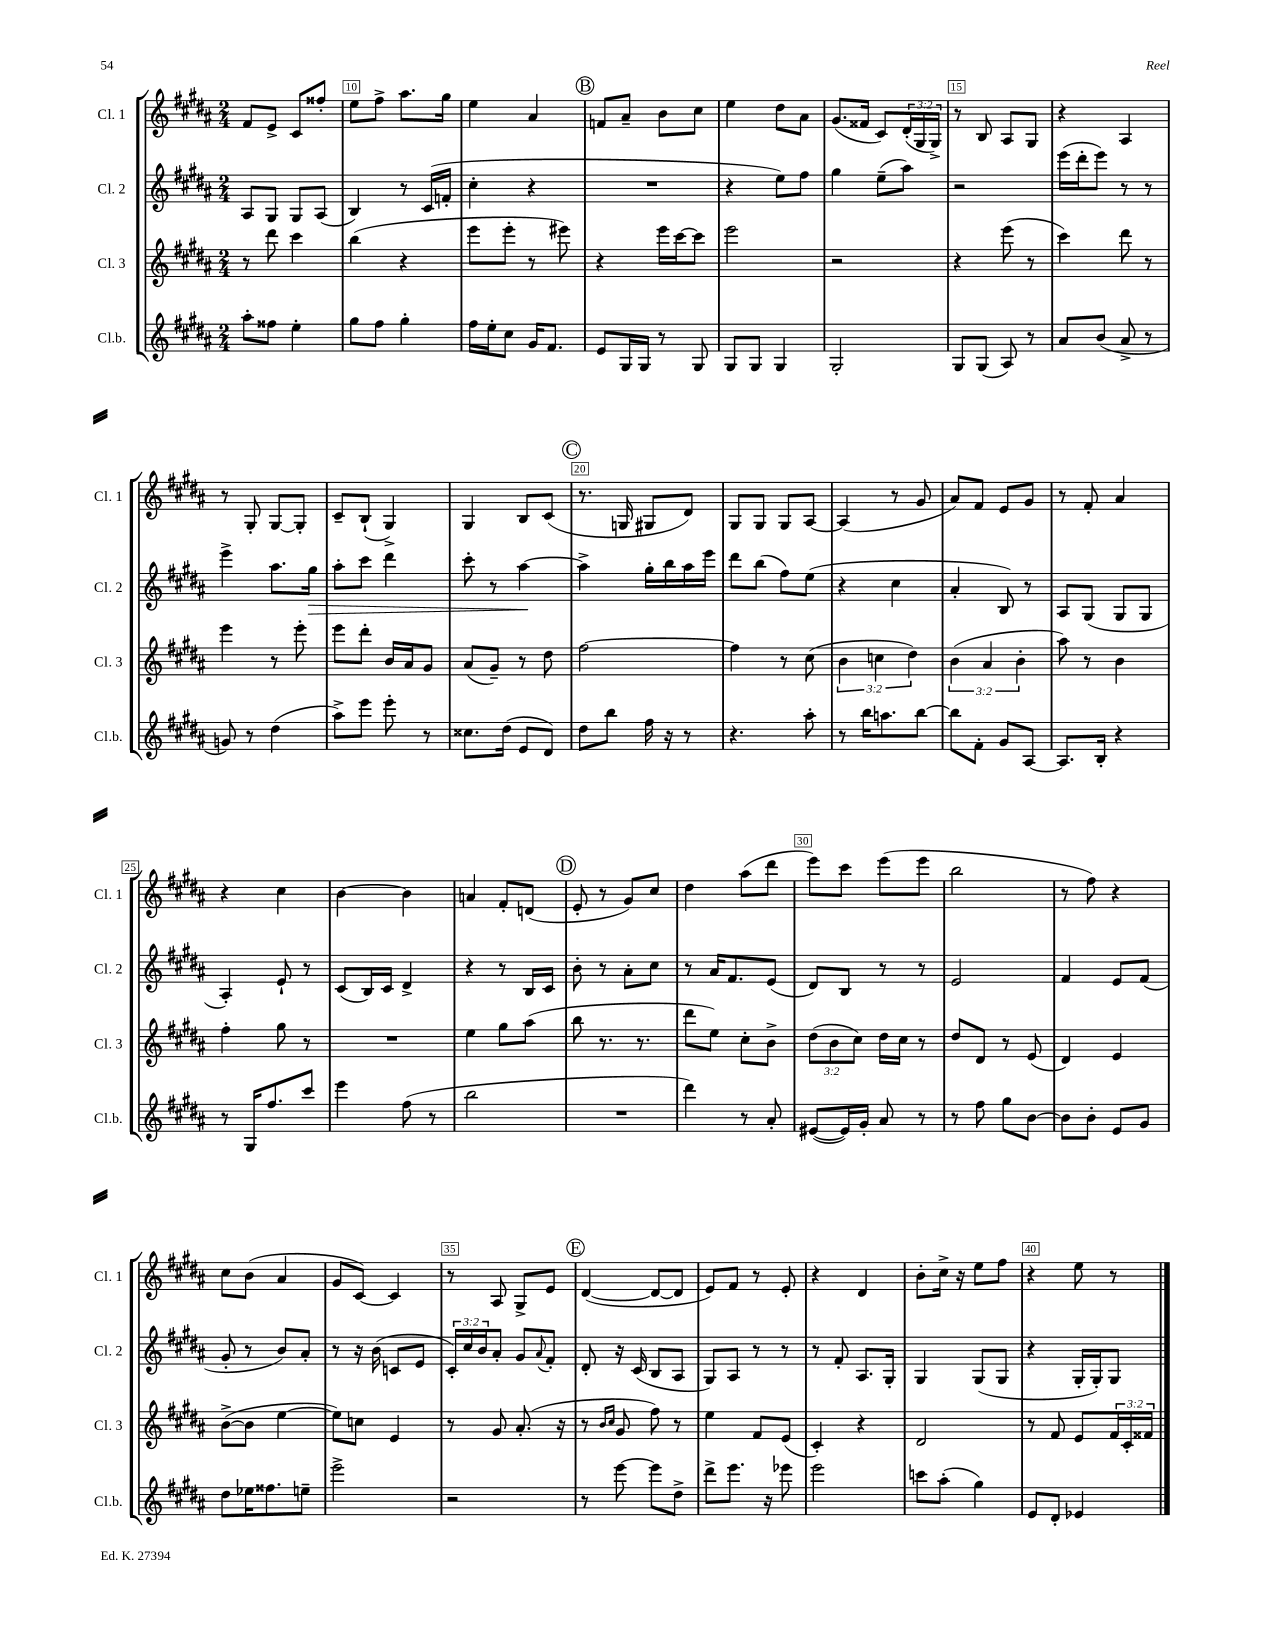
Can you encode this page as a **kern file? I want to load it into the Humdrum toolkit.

**kern	**kern	**kern	**kern
*staff4	*staff3	*staff2	*staff1
*clefG2	*clefG2	*clefG2	*clefG2
*k[f#c#g#d#a#]	*k[f#c#g#d#a#]	*k[f#c#g#d#a#]	*k[f#c#g#d#a#]
*M2/4	*M2/4	*M2/4	*M2/4
8aa#'	8r	8A#	8f#
8ff##	8ddd#	8G#	8e^
4ee'	4ccc#	8G#	8c#
.	.	(8A#	8ff##'
=	=	=	=
8gg#	(4bb	4B)	8ee
8ff#	.	.	8ff#^
4gg#'	4r	8r	8.aa#
.	.	(16c#	.
.	.	16f'	16gg#
=	=	=	=
16ff#	8eee	4cc#'	4ee
16ee'	.	.	.
8cc#	8eee'	.	.
16g#	8r	4r	4a#
8.f#	.	.	.
.	8eee#)	.	.
=	=	=	=
8e	4r	2r	8f
16G#	.	.	8a#~
16G#	.	.	.
8r	16eee	.	8b
.	[16ccc#	.	.
8G#	8ccc#]	.	8cc#
=	=	=	=
8G#	2eee	4r	4ee
8G#	.	.	.
4G#	.	8ee)	8dd#
.	.	8ff#	8a#
=	=	=	=
2G#'	2r	4gg#	(8.g#
.	.	.	16f##
.	.	(8ee~	8c#)
.	.	8aa#)	(24d#'
.	.	.	24G#
.	.	.	24G#^)
=	=	=	=
8G#	4r	2r	8r
(8G#	.	.	8B
8A#)	(8eee	.	8A#
8r	8r	.	8G#
=	=	=	=
8a#	4ccc#)	(16eee	4r
.	.	16ddd#'	.
(8b	.	8eee)	.
8a#^	8ddd#	8r	4A#
8r	8r	8r	.
=	=	=	=
8g)	4eee	4eee^	8r
8r	.	.	8G#'
(4dd#	8r	8.aa#	[8G#
.	8eee'	.	8G#']
.	.	16gg#	.
=	=	=	=
8aa#^)	8eee	8aa#'	8c#~
8eee	8ddd#'	8ccc#	(8B`
8eee'	16b	4ddd#	4G#^)
.	16a#	.	.
8r	8g#	.	.
=	=	=	=
8.cc##	(8a#	8ccc#'	4G#
.	8g#~)	8r	.
(16dd#	.	.	.
8e	8r	[4aa#	8B
8d#)	8dd#	.	(8c#
=	=	=	=
8dd#	[2ff#	4aa#^]	8.r
8bb	.	.	.
.	.	.	16G
16ff#	.	16gg#'	8G#
16r	.	16bb	.
8r	.	16aa#	8d#)
.	.	16eee	.
=	=	=	=
4.r	4ff#]	8ddd#	8G#
.	.	(8bb	8G#
.	8r	8ff#)	8G#
8aa#'	(8cc#	(8ee	[8A#
=	=	=	=
8r	6b	4r	(4A#]
16bb	.	.	.
.	6cc	.	.
8.aa	.	.	.
.	.	4cc#	8r
.	6dd#)	.	.
[8bb	.	.	8g#
=	=	=	=
8bb]	(6b	4a#'	8a#)
8f#'	.	.	8f#
.	6a#	.	.
8g#	.	8B)	8e
.	6b'	.	.
[8A#	.	8r	8g#
=	=	=	=
8.A#]	8aa#)	8A#	8r
.	8r	(8G#	8f#'
16B'	.	.	.
4r	4b	8G#	4a#
.	.	8G#	.
=	=	=	=
8r	4ff#'	4A#')	4r
16G#	.	.	.
8.ff#	.	.	.
.	8gg#	8e`	4cc#
8ccc#	8r	8r	.
=	=	=	=
4eee	2r	(8c#	[4b
.	.	16B)	.
.	.	16c#	.
(8ff#	.	4d#^	4b]
8r	.	.	.
=	=	=	=
2bb	4ee	4r	4a
.	8gg#	8r	8f#'
.	(8aa#	16B	(8d
.	.	16c#	.
=	=	=	=
2r	8bb	8b'	8e'
.	8.r	8r	8r
.	.	8a#'	8g#)
.	8.r	.	.
.	.	8cc#	8cc#
=	=	=	=
4ddd#)	8ddd#	8r	4dd#
.	8ee)	16a#	.
.	.	8.f#	.
8r	8cc#'	.	(8aa#
8a#'	8b^	(8e	8ddd#
=	=	=	=
([8e#	(12dd#	8d#)	8eee)
.	12b	.	.
16e#])	.	8B	8ccc#
.	12cc#)	.	.
16g#'	.	.	.
8a#	16dd#	8r	(8eee
.	16cc#	.	.
8r	8r	8r	8eee
=	=	=	=
8r	8dd#	2e	2bb
8ff#	8d#	.	.
8gg#	8r	.	.
[8b	(8e	.	.
=	=	=	=
8b]	4d#)	4f#	8r
8b'	.	.	8ff#)
8e	4e	8e	4r
8g#	.	(8f#	.
=	=	=	=
8dd#	([8b^	8g#'	8cc#
16ee-	8b]	8r	(8b
8.ff##	.	.	.
.	[4ee	8b)	4a#
8ee~	.	8a#'	.
=	=	=	=
2eee^	8ee])	8r	8g#
.	8cc	16r	[8c#)
.	.	(16b	.
.	4e	8c	4c#]
.	.	8e	.
=	=	=	=
2r	8r	24c#')	8r
.	.	24cc#	.
.	.	24b	.
.	8g#	8a#'	8A#
.	(8.a#'	8g#	8G#^
.	.	8qqa#	.
.	.	8f#'	8e
.	16r	.	.
=	=	=	=
8r	8r	8d#'	([4d#
.	16qqb	.	.
.	16qqcc#	.	.
[8eee	8g#	16r	.
.	.	(16c#	.
8eee]	8ff#)	8B	8d#_
8dd#^	8r	8A#	8d#]
=	=	=	=
8ddd#^	4ee	8G#)	8e)
8.eee	.	8A#	8f#
.	8f#	8r	8r
16r	.	.	.
8eee-	(8e	8r	8e'
=	=	=	=
2eee	4c#')	8r	4r
.	.	8f#'	.
.	4r	8.A#	4d#
.	.	16G#'	.
=	=	=	=
8ccc	2d#	4G#	8b'
(8aa#'	.	.	16cc#^
.	.	.	16r
4gg#)	.	(8G#	8ee
.	.	8G#	8ff#
=	=	=	=
8e	8r	4r	4r
8d#'	8f#	.	.
4e-	8e	16G#'	8ee
.	.	16G#')	.
.	24f#	8G#	8r
.	24c#'	.	.
.	24f##	.	.
==	==	==	==
*-	*-	*-	*-
